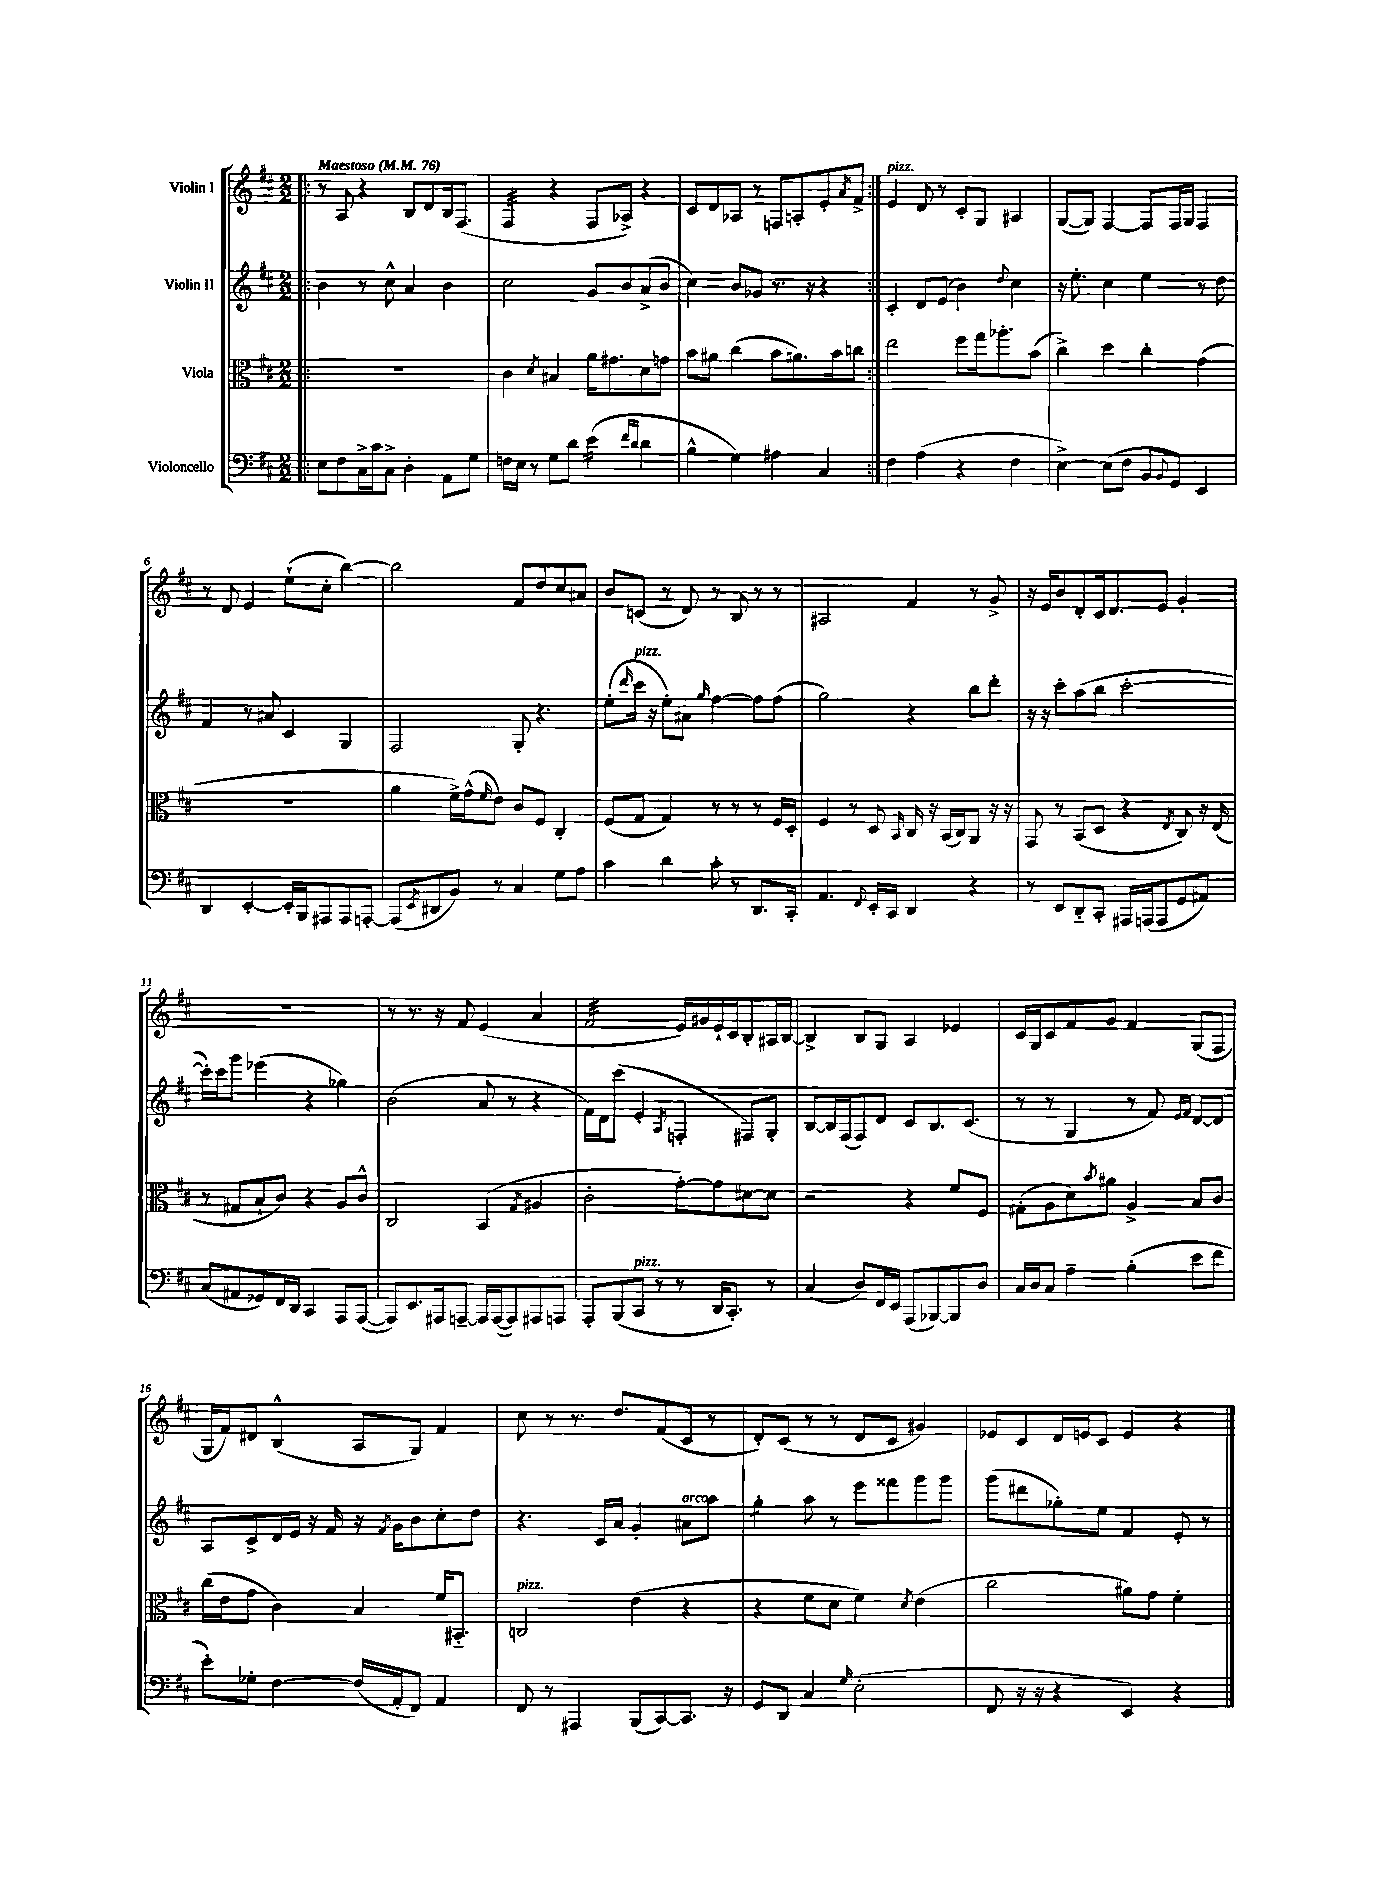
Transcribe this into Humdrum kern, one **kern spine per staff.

**kern	**kern	**kern	**kern
*staff4	*staff3	*staff2	*staff1
*clefF4	*clefC3	*clefG2	*clefG2
*k[f#c#]	*k[f#c#]	*k[f#c#]	*k[f#c#]
*M2/2	*M2/2	*M2/2	*M2/2
*MM76	*MM76	*MM76	*MM76
=!|:	=!|:	=!|:	=!|:
8E	1r	4b	8r
8F#	.	.	8A
16C#^	.	8r	4r
16c#	.	.	.
8C#^	.	8cc#^^	.
4D'	.	4a	8B
.	.	.	8d
8AA	.	4b	16B
.	.	.	(8.F#
8G	.	.	.
=	=	=	=
16F	4c#	2cc#	4F#
16E	.	.	.
8r	.	.	.
.	8qd	.	.
8G	4B#	.	4r
8d	.	.	.
(4e	16a	8g	8F#
.	8.g#	.	.
.	.	8b	8A-^)
16qqf#	.	.	.
16qqd	.	.	.
4d	8d	(8a^	4r
.	8g	8b	.
=	=	=	=
4B^^	8b	4cc#)	8c#
.	8a#	.	8d
4G)	(4cc#	8b	8A-
.	.	8g-	8r
4A#	8b	8.r	8F
.	8.a)	.	8A'
.	.	16r	.
4C#	.	4r	8e'
.	16b	.	.
.	.	.	8qa
.	8cc	.	8f#^
=:|!	=:|!	=:|!	=:|!
4F#	2ee	4c#'	4e
(4A	.	8d	8d
.	.	(8e	8r
4r	8ff#	4b)	8c#'
.	16gg	.	8G
.	8.aa-'	.	.
.	.	8qqdd	.
4F#	.	4cc#	4A#
.	(8b	.	.
=	=	=	=
[4E^)	4cc#^)	16r	([8G
.	.	8.ee'	.
.	.	.	8G])
(8E]	4dd	4cc#	[4F#
8F#	.	.	.
8BB	4cc#'	4ee	8F#]
8qqBB	.	.	.
8GG)	.	.	16F#
.	.	.	16G
4EE	(4g	8r	4F#
.	.	8dd	.
=	=	=	=
4DD	1r	4f#	8r
.	.	.	8d
[4EE'	.	8r	4e
.	.	8a#	.
16EE']	.	4c#	(8ee`
16BBB	.	.	.
8AAA#	.	.	8cc#'
8AAA#	.	4G	[4bb)
[8AAA'	.	.	.
=	=	=	=
(8AAA]	4a	2F#	2bb]
8qEE	.	.	.
8DD#	.	.	.
8BB)	16f#^)	.	.
.	(16g^^	.	.
.	16qqf#	.	.
8r	8e)	.	.
4C#	8c#	8G'	8f#
.	8F#	4.r	8dd
8G	4C#'	.	8cc#
8A	.	.	8a#
=	=	=	=
4c#	(8F#	(8ee'	8b
.	.	16qqddd	.
.	8G	16ccc#	(8c
.	.	16r	.
4d	4G)	8ee')	8r
.	.	8a#	8d)
.	.	16qqgg	.
8c#'	8r	[4ff#	8r
8r	8r	.	8B
8.DD	8r	8ff#]	8r
.	16F#	(8ff#	8r
16CC#'	16D'	.	.
=	=	=	=
4.AA	4F#	2gg)	2A#
.	8r	.	.
8qqFF#	.	.	.
16EE'	8D	.	.
16CC#	.	.	.
.	16qqBB	.	.
4DD	16C#	4r	4f#
.	16r	.	.
.	(16BB	.	.
.	16C#)	.	.
4r	8AA	8bb	8r
.	16r	8ddd'	8g^
.	16r	.	.
=	=	=	=
8r	8GG	16r	16r
.	.	16r	16e
8EE	8r	8ccc#'	8b
8DD'~	(8BB	(8aa	8d'
8CC#'	8D	8bb	16c#
.	.	.	8.d
16AAA#	4r	[2ccc#'	.
(16AAA	.	.	.
8AAA	.	.	8e
.	8qE	.	.
8GG	8C#)	.	4g'
8AA#)	16r	.	.
.	(16E	.	.
=	=	=	=
(8C#	8r	16ccc#'])	1r
.	.	16ccc#	.
8AA#	8G#	8ggg	.
8GG-)	8B`	(4eee-	.
16FF#	8c#)	.	.
16DD	.	.	.
4CC#	4r	4r	.
8AAA	8A	4gg-)	.
([8AAA	8c#^^	.	.
=	=	=	=
8AAA])	2C#	(2b	8r
8.EE	.	.	8.r
16AAA#	.	.	16r
[8AAA~	.	.	8f#
16AAA]	(4BB	8a	(4e
([16AAA	.	.	.
8AAA])	.	8r	.
.	8qG	.	.
8AAA#	4A#	4r	4a
8AAA	.	.	.
=	=	=	=
8AAA'	2c#'	16f#)	2f#
.	.	16d	.
(8BBB	.	(8ccc#	.
8CC#	.	4e'	.
8r	.	.	.
.	.	8qA	.
8r	[8g')	4F'	16e)
.	.	.	16g#
16DD	8g]	.	16e`
8.CC#')	.	.	16c#
.	[8d#	8F#)	8B'
8r	8d#]	8G'	16A#
.	.	.	[16B
=	=	=	=
(4C#	2r	[8B	4B^]
.	.	16B]	.
.	.	(16F#	.
8D)	.	8F#)	8B
16FF#	.	8d	8G
16EE	.	.	.
(8AAA	4r	8c#	4A
[8BBB-)	.	8.B	.
8BBB-]	8f#	.	4e-
.	.	(8.c#	.
8D	8F#	.	.
=	=	=	=
16C#	(8G#'	8r	16c#
16D	.	.	16G
8C#	8A	8r	8c#
4A~	8d)	4G	8f#
.	8qb	.	.
.	8a#	.	8g
(4B'	4A^	8r	4f#
.	.	8f#)	.
.	.	16qqe	.
.	.	16qqf#	.
8e	8B	[8d	(8G
8f#	8c#	8d]	8F#
=	=	=	=
8e')	(16cc#	8A	16G
.	16e	.	16f#)
8G-'	8g	8c#^	8d#
[4F#	4c#)	16d	(4B^^
.	.	16e	.
.	.	16r	.
.	.	16f#	.
(16F#]	4B	16r	8A
.	.	8qf#	.
16AA'	.	16g	.
8FF#)	.	8b	8G)
4AA	16f#	8cc#'	4f#
.	8.BB#'~	.	.
.	.	8dd	.
=	=	=	=
8FF#	2C	4.r	8cc#
8r	.	.	8r
4AAA#	.	.	8.r
.	.	16c#	.
.	.	16a	8.dd
(8BBB	(4e	4g'	.
[8CC#)	.	.	(8f#
8.CC#]	4r	8a#	8c#
.	.	8aa	8r
16r	.	.	.
=	=	=	=
8GG	4r	4gg'	8d')
8DD	.	.	(8c#
4C#	8f#	8aa	8r
.	8d	8r	8r
16qqG	.	.	.
(2E'	4f#)	8eee	8d
.	.	8fff##	8c#
.	8qd	.	.
.	(4e	8ggg	4g#)
.	.	8ggg	.
=	=	=	=
8FF#	2cc#	(8ggg	8e-
16r	.	8ddd#	8c#
16r	.	.	.
4r	.	8gg-')	16d
.	.	.	16e
.	.	8ee	8c#
4EE)	8a#)	4f#	4e
.	8g	.	.
4r	4f#'	8e'	4r
.	.	8r	.
==	==	==	==
*-	*-	*-	*-
